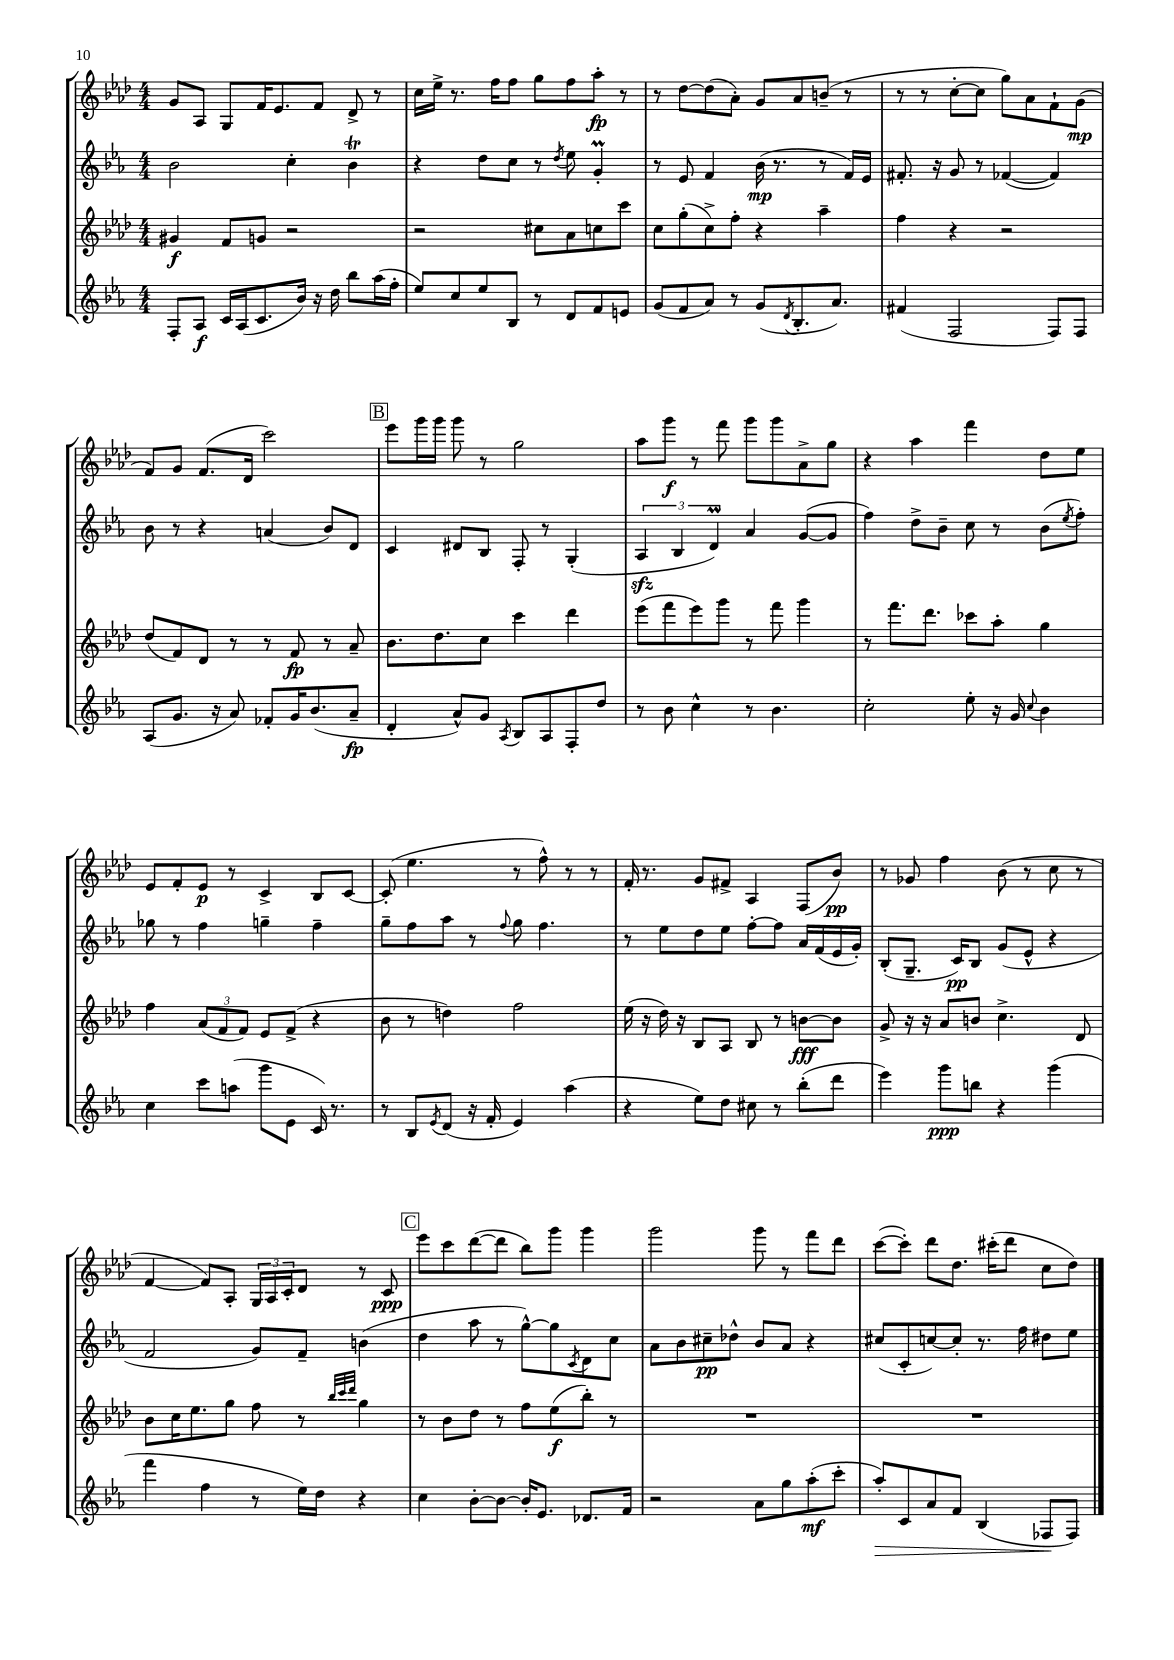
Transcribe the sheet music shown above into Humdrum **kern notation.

**kern	**kern	**kern	**kern
*staff4	*staff3	*staff2	*staff1
*clefG2	*clefG2	*clefG2	*clefG2
*k[b-e-a-]	*k[b-e-a-d-]	*k[b-e-a-]	*k[b-e-a-d-]
*M4/4	*M4/4	*M4/4	*M4/4
8F'	4g#	2b-	8g
8A-	.	.	8A-
16c	8f	.	8G
(16A-	.	.	.
8.c	8g	.	16f
.	.	.	8.e-
.	2r	4cc'	.
16b-)	.	.	.
16r	.	.	8f
16dd	.	.	.
8bb-	.	4b-	8d-^
(16aa-	.	.	8r
16ff'	.	.	.
=	=	=	=
8ee-)	2r	4r	16cc
.	.	.	16ee-^
8cc	.	.	8.r
8ee-	.	8dd	.
.	.	.	16ff
8B-	.	8cc	8ff
8r	8cc#	8r	8gg
.	.	8qdd	.
8d	8a-	8ee-	8ff
8f	8cc	4g'	8aa-'
8e	8ccc	.	8r
=	=	=	=
(8g	8cc	8r	8r
8f	(8gg'	8e-	[8dd-
8a-)	8cc^)	4f	(8dd-]
8r	8ff'	.	8a-')
(8g	4r	(16b-	8g
.	.	8.r	.
8qd	.	.	.
8.B-'	.	.	8a-
.	4aa-~	8r	(8b~
8.a-)	.	.	.
.	.	16f)	8r
.	.	16e-	.
=	=	=	=
(4f#	4ff	8.f#'	8r
.	.	.	8r
.	.	16r	.
2F	4r	8g	[8cc'
.	.	8r	8cc]
.	2r	([4f-	8gg)
.	.	.	8a-
8F)	.	4f-])	8f`
8F	.	.	(8g
=	=	=	=
(8A-	(8dd-	8b-	8f)
8.g	8f)	8r	8g
.	8d-	4r	(8.f
16r	.	.	.
8a-)	8r	.	.
.	.	.	16d-
8f-'	8r	(4a	2ccc)
16g	8f	.	.
(8.b-	.	.	.
.	8r	8b-)	.
8a-~	8a-~	8d	.
=	=	=	=
4d'	8.b-	4c	8eee-
.	.	.	16ggg
.	8.dd-	.	16ggg
8a-^^)	.	8d#	8ggg
8g	8cc	8B-	8r
8qA-	.	.	.
8B-	4ccc	8F'	2gg
8A-	.	8r	.
8F'	4ddd-	(4G'	.
8dd	.	.	.
=	=	=	=
8r	(8eee-	6A-	8aa-
8b-	8fff	.	8ggg
.	.	6B-	.
4cc^^	8eee-)	.	8r
.	.	6d)	.
.	8ggg	.	8fff
8r	8r	4a-	8ggg
4.b-	8fff	.	8ggg
.	4ggg	([8g	8a-^
.	.	8g]	8gg
=	=	=	=
2cc'	8r	4ff)	4r
.	8.fff	.	.
.	.	8dd^	4aa-
.	8.ddd-	.	.
.	.	8b-~	.
8ee-'	8ccc-	8cc	4fff
16r	8aa-'	8r	.
16g	.	.	.
8qqcc	.	.	.
4b-	4gg	(8b-	8dd-
.	.	8qee-	.
.	.	8ff')	8ee-
=	=	=	=
4cc	4ff	8gg-	8e-
.	.	8r	8f'
8ccc	(12a-	4ff	8e-
.	12f	.	.
(8aa	.	.	8r
.	12f)	.	.
8ggg	8e-	4gg~	4c^
8e-	(8f^	.	.
16c)	4r	4ff~	8B-
8.r	.	.	.
.	.	.	[8c
=	=	=	=
8r	8b-	8gg~	(8c']
8B-	8r	8ff	4.ee-
8qe-	.	.	.
(8d	4dd)	8aa-	.
16r	.	8r	.
16f'	.	.	.
.	.	8qqff	.
4e-)	2ff	8gg	8r
.	.	4.ff	8ff^^)
(4aa-	.	.	8r
.	.	.	8r
=	=	=	=
4r	(16ee-	8r	16f'
.	16r	.	8.r
.	16dd-)	8ee-	.
.	16r	.	.
8ee-)	8B-	8dd	8g
8dd	8A-	8ee-	8f#^
8cc#	8B-	[8ff'	4A-
8r	8r	8ff]	.
(8bb-'	[8b	16a-	(8F
.	.	(16f	.
8ddd	8b]	16e-	8b-)
.	.	16g')	.
=	=	=	=
4eee-)	8g^	(8B-'	8r
.	16r	8.G~	8g-
.	16r	.	.
8ggg	8a-	.	4ff
.	.	16c)	.
8bb	8b	8B-	.
4r	4.cc^	(8g	(8b-
.	.	8e-^^	8r
(4ggg	.	4r	8cc
.	8d-	.	8r
=	=	=	=
4fff	8b-	2f	[4f
.	16cc	.	.
.	8.ee-	.	.
4ff	.	.	8f])
.	8gg	.	8A-'
8r	8ff	8g)	24G
.	.	.	24A-
.	.	.	24c'
16ee-)	8r	8f~	8d-
16dd	.	.	.
.	32qqbb-	.	.
.	32qqccc	.	.
.	32qqddd-	.	.
4r	4gg	(4b	8r
.	.	.	8c
=	=	=	=
4cc	8r	4dd	8eee-
.	8b-	.	8ccc
[8b-'	8dd-	8aa-	([8ddd-
8b-_	8r	8r	8ddd-]
16b-']	8ff	[8gg^^)	8bb-)
8.e-	.	.	.
.	(8ee-	8gg]	8ggg
.	.	8qc	.
8.d-	8bb-')	8d	4ggg
.	8r	8cc	.
16f	.	.	.
=	=	=	=
2r	1r	8a-	2ggg
.	.	8b-	.
.	.	8cc#~	.
.	.	8dd-^^	.
8a-	.	8b-	8ggg
8gg	.	8a-	8r
(8aa-'	.	4r	8fff
8ccc'	.	.	8ddd-
=	=	=	=
8aa-')	1r	(8cc#	([8ccc
8c	.	8c'	8ccc'])
8a-	.	[8cc)	8ddd-
8f	.	8cc']	8.dd-
(4B-	.	8.r	.
.	.	.	(16ccc#'
.	.	.	8ddd-
.	.	16ff	.
8F-	.	8dd#	8cc
8F-)	.	8ee-	8dd-)
==	==	==	==
*-	*-	*-	*-
